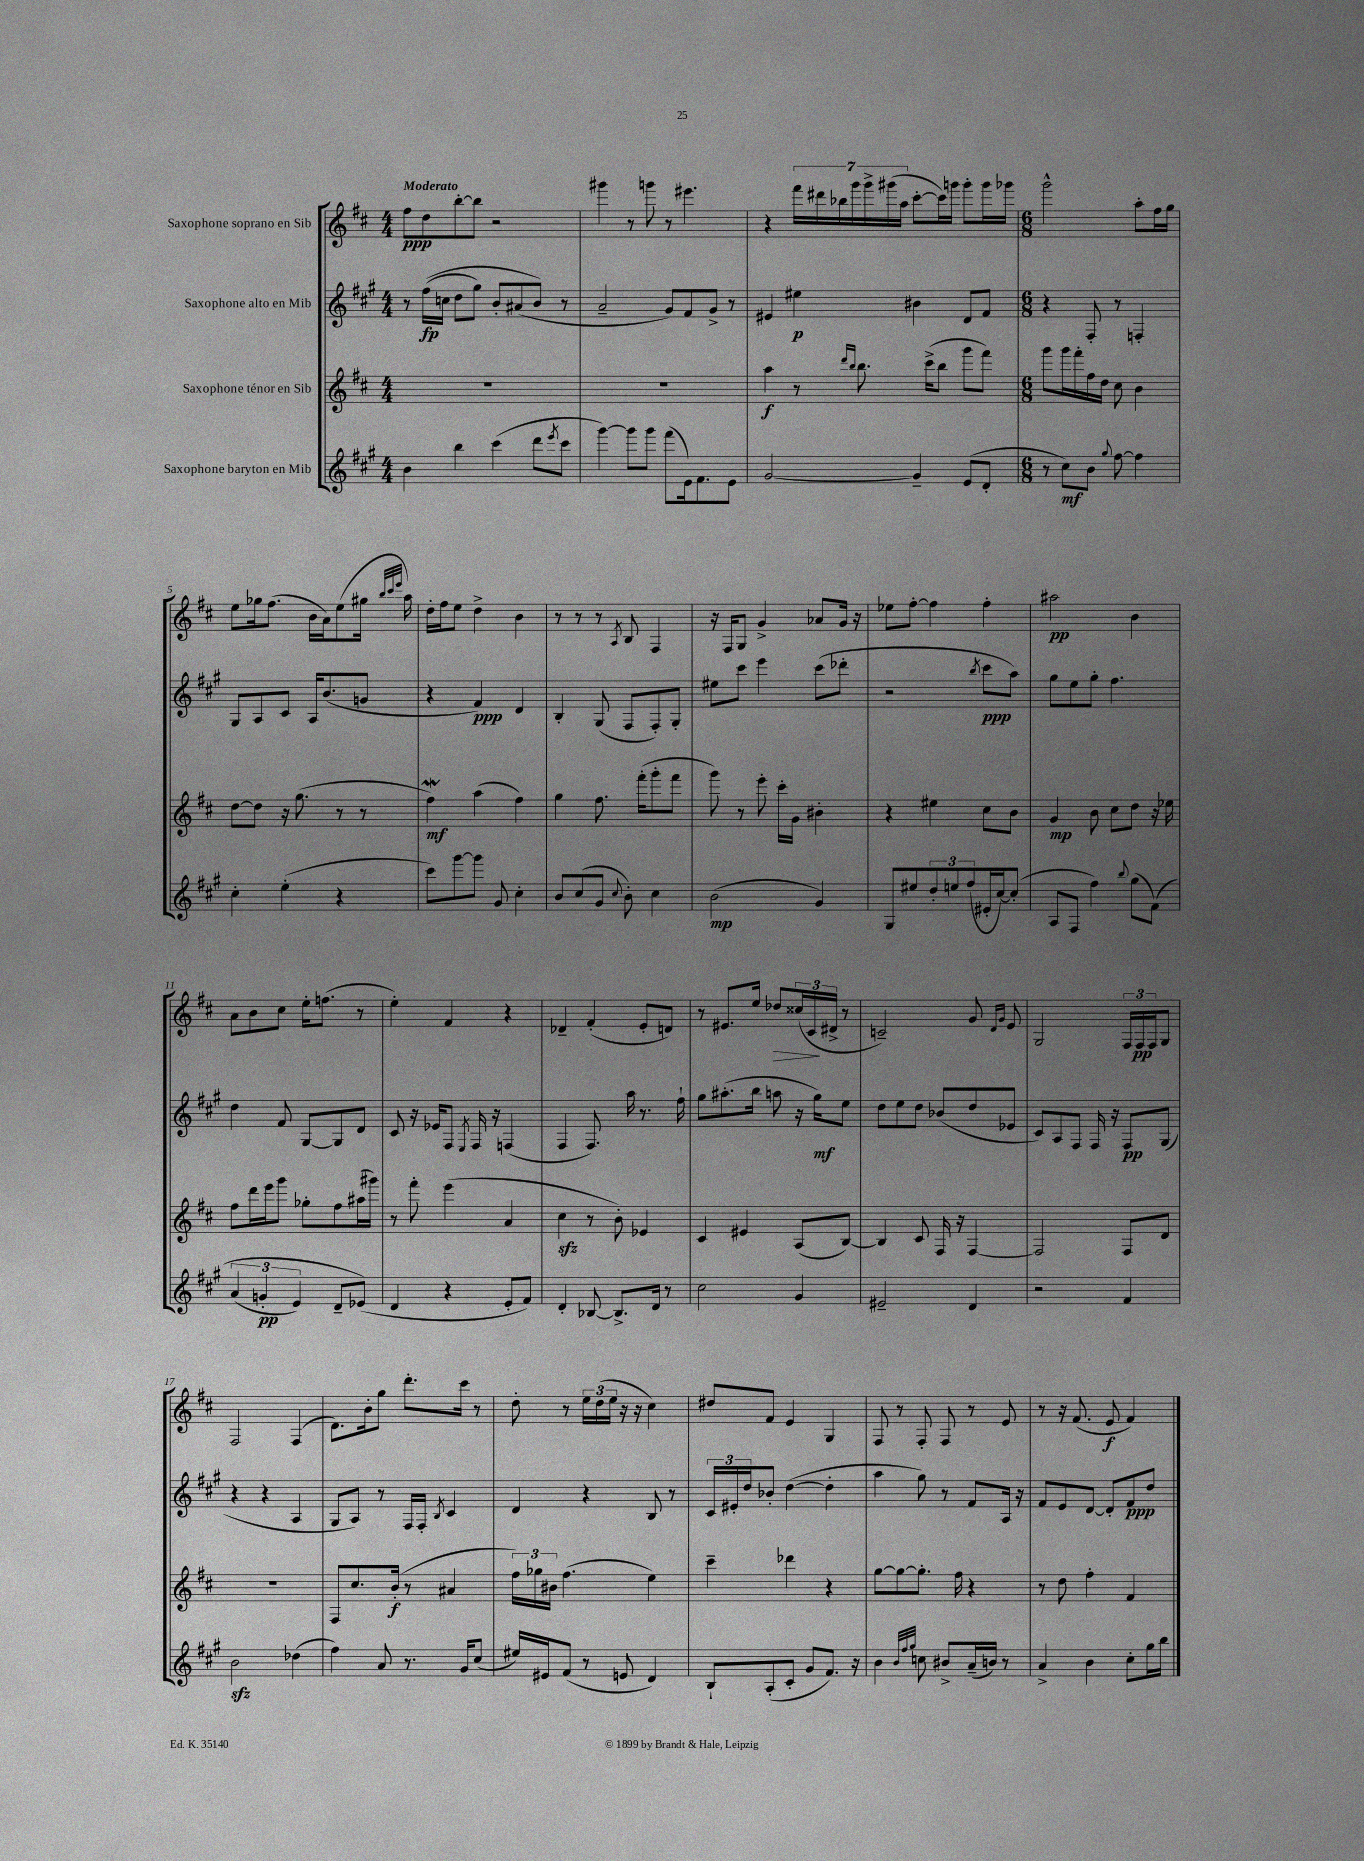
<<
\new StaffGroup <<
\new Staff = "s0" \with { instrumentName = "Saxophone soprano en Sib" } {
    \clef treble \key d \major \numericTimeSignature \time 4/4 \tempo "Moderato"
    fis''8\ppp d''8 b''8~-. b''8 r2 |
    gis'''4 r8 g'''8 r8 eis'''4. |
    r4 \tuplet 7/4 { fis'''16 dis'''16 bes''16 g'''16 g'''16-> gis'''16( a''16 } cis'''8~-. cis'''16) g'''16 g'''8-. g'''16 ges'''16 |
    \numericTimeSignature \time 6/8 g'''2-^ a''8-. fis''16 g''16 |
    e''8 ges''16 fis''8.( b'16 a'16) e''8( gis''16 \grace { b''32 cis'''32 e'''32 } a''16) |
    d''16-. fis''16 e''8 d''4-> b'4 |
    r8 r8 r8 \acciaccatura { a8 } b8 fis4 |
    r16 fis16 g8 g'4-> aes'8 g'16 r16 |
    ees''8 fis''8~-. fis''4 fis''4-. |
    ais''2\pp b'4 |
    a'8 b'8 cis''8 e''16-. f''8.( r8 |
    e''4-.) fis'4 r4 |
    des'4-- fis'4-.( e'8-. d'8) |
    r8 eis'8. e''16 des''8\> \tuplet 3/2 { cisis''16( cis'16\! dis'16-> } r8 |
    c'2--) g'8 \grace { d'16 g'16 } e'8 |
    g2 \tuplet 3/2 { fis16 fis16\pp fis16 } g8 |
    fis2 fis4( |
    d'8.) b'16-. g''8 d'''8.-. cis'''16 r8 |
    d''8-. r8 \tuplet 3/2 { e''16 d''16( e''16 } r16 r16 cis''4) |
    dis''8 fis'8 e'4 g4 |
    fis8 r8 fis8-. fis8 r8 e'8 |
    r8 r16 fis'8.( e'8\f fis'4) \bar "|." |
}
\new Staff = "s1" \with { instrumentName = "Saxophone alto en Mib" } {
    \clef treble \key a \major \numericTimeSignature \time 4/4
    r8 fis''16\fp(\( c''16 d''8 gis''8) b'8-. ais'8( b'8\) r8 |
    a'2-- gis'8) fis'8 gis'8-> r8 |
    eis'4 eis''4\p bis'4 d'8 fis'8 |
    \numericTimeSignature \time 6/8 r4 fis8-. r8 f4-. |
    gis8 a8 cis'8 a16 b'8.( g'8 |
    r4 fis'4\ppp) d'4 |
    b4-. gis8( fis8 fis8-.) gis8-. |
    eis''8 cis'''8 e'''4 cis'''8( des'''8-. |
    r2 \acciaccatura { b''8 } cis'''8\ppp a''8) |
    gis''8 e''8 gis''8-. fis''4. |
    d''4 fis'8 gis8~ gis8 d'8 |
    cis'8 r16 ees'16 fis8 \acciaccatura { e8 } fis16 r16 f4( |
    fis4 fis8.) a''16 r8. fis''16-! |
    gis''8 ais''8.-.( b''16 a''8 r16 gis''16\mf) e''8 |
    d''8 e''8 d''8 bes'8( d''8 ees'8 |
    cis'8) a8 fis8 fis16 r16 fis8\pp gis8( |
    r4 r4 a4 |
    gis8 a8) r8 fis16 fis16-. \acciaccatura { b8 } cis'4 |
    d'4 r4 b8 r8 |
    \tuplet 3/2 { cis'16 eis'16-. d''16 } bes'8-. d''4~( d''4-. |
    a''4 gis''8) r8 fis'8 a16 r16 |
    fis'8 e'8 d'8~ d'8-. fis'8\ppp d''8 \bar "|." |
}
\new Staff = "s2" \with { instrumentName = "Saxophone ténor en Sib" } {
    \clef treble \key d \major \numericTimeSignature \time 4/4
    R1 |
    R1 |
    a''4\f r8 \grace { d'''16 b''16 } b''8. cis'''16->( b''8 g'''8 fis'''8) |
    \numericTimeSignature \time 6/8 g'''8 g'''16 fis'''16-. fis''16 d''16 cis''8 b'4 |
    d''8~ d''8 r16 g''8.( r8 r8 |
    fis''4\mordent\mf) a''4( fis''4) |
    g''4 fis''8. fis'''16-.( g'''8-. fis'''8 |
    g'''8) r8 e'''8-. cis'''16-. g'16 bis'4-. |
    r4 eis''4 cis''8 b'8 |
    g'4\mp b'8 cis''8 d''8 r16 ees''16 |
    fis''8 d'''16 e'''16 g'''8 ges''8-. fis''8 ais''16( gis'''16) |
    r8 fis'''8-. e'''4( a'4 |
    cis''4\sfz r8 b'8-.) ees'4 |
    cis'4 eis'4 a8( b8~) |
    b4 cis'8 fis16 r16 fis4~ |
    fis2 fis8 d'8 |
    R2. |
    fis8 cis''8. b'16-.\f( r8 ais'4 |
    \tuplet 3/2 { fis''16) ges''16 bis'16 } fis''4.( e''4) |
    cis'''4-- des'''4 r4 |
    g''8~ g''8~ g''8.-. fis''16 r4 |
    r8 d''8 fis''4-. fis'4 \bar "|." |
}
\new Staff = "s3" \with { instrumentName = "Saxophone baryton en Mib" } {
    \clef treble \key a \major \numericTimeSignature \time 4/4
    b'4 b''4 cis'''4( d'''8 \acciaccatura { e'''8 } cis'''8 |
    gis'''4~) gis'''8 gis'''8 fis'''8( e'16) fis'8. e'8 |
    gis'2~ gis'4-- e'8( d'8-. |
    \numericTimeSignature \time 6/8 r8 cis''8\mf) b'8 \appoggiatura { gis''8 } fis''8~ fis''4 |
    cis''4-. e''4-.( r4 |
    cis'''8) gis'''8~ gis'''8 gis'8 cis''4-. |
    b'8 cis''8( gis'8 \appoggiatura { cis''8 } b'8-.) cis''4 |
    b'2\mp( gis'4) |
    gis8 eis''8 \tuplet 3/2 { d''8-. e''8 fis''8( } eis'16-. cis''16~) cis''8-.( |
    a8 fis8 fis''4) \appoggiatura { b''8 } gis''8( fis'8)\( |
    \tuplet 3/2 { a'4( g'4-.\pp e'4) } d'8-- ees'8(\) |
    d'4 r4 e'8-. fis'8) |
    d'4-. bes8~ bes8.-> d'16 r8 |
    cis''2 gis'4 |
    eis'2-- d'4 |
    r2 fis'4 |
    b'2\sfz des''4( |
    fis''4) a'8 r8. gis'16 cis''8( |
    eis''16) eis'16 fis'8( r8 e'8 d'4) |
    b8-! a8-.( cis'8-. gis'8 fis'8.) r16 |
    b'4 \grace { b'32 fis''32 gis''32 } c''8 bis'8-> a'16--( b'16) r8 |
    a'4-> b'4 cis''8-. gis''16 b''16 \bar "|." |
}
>>
>>
